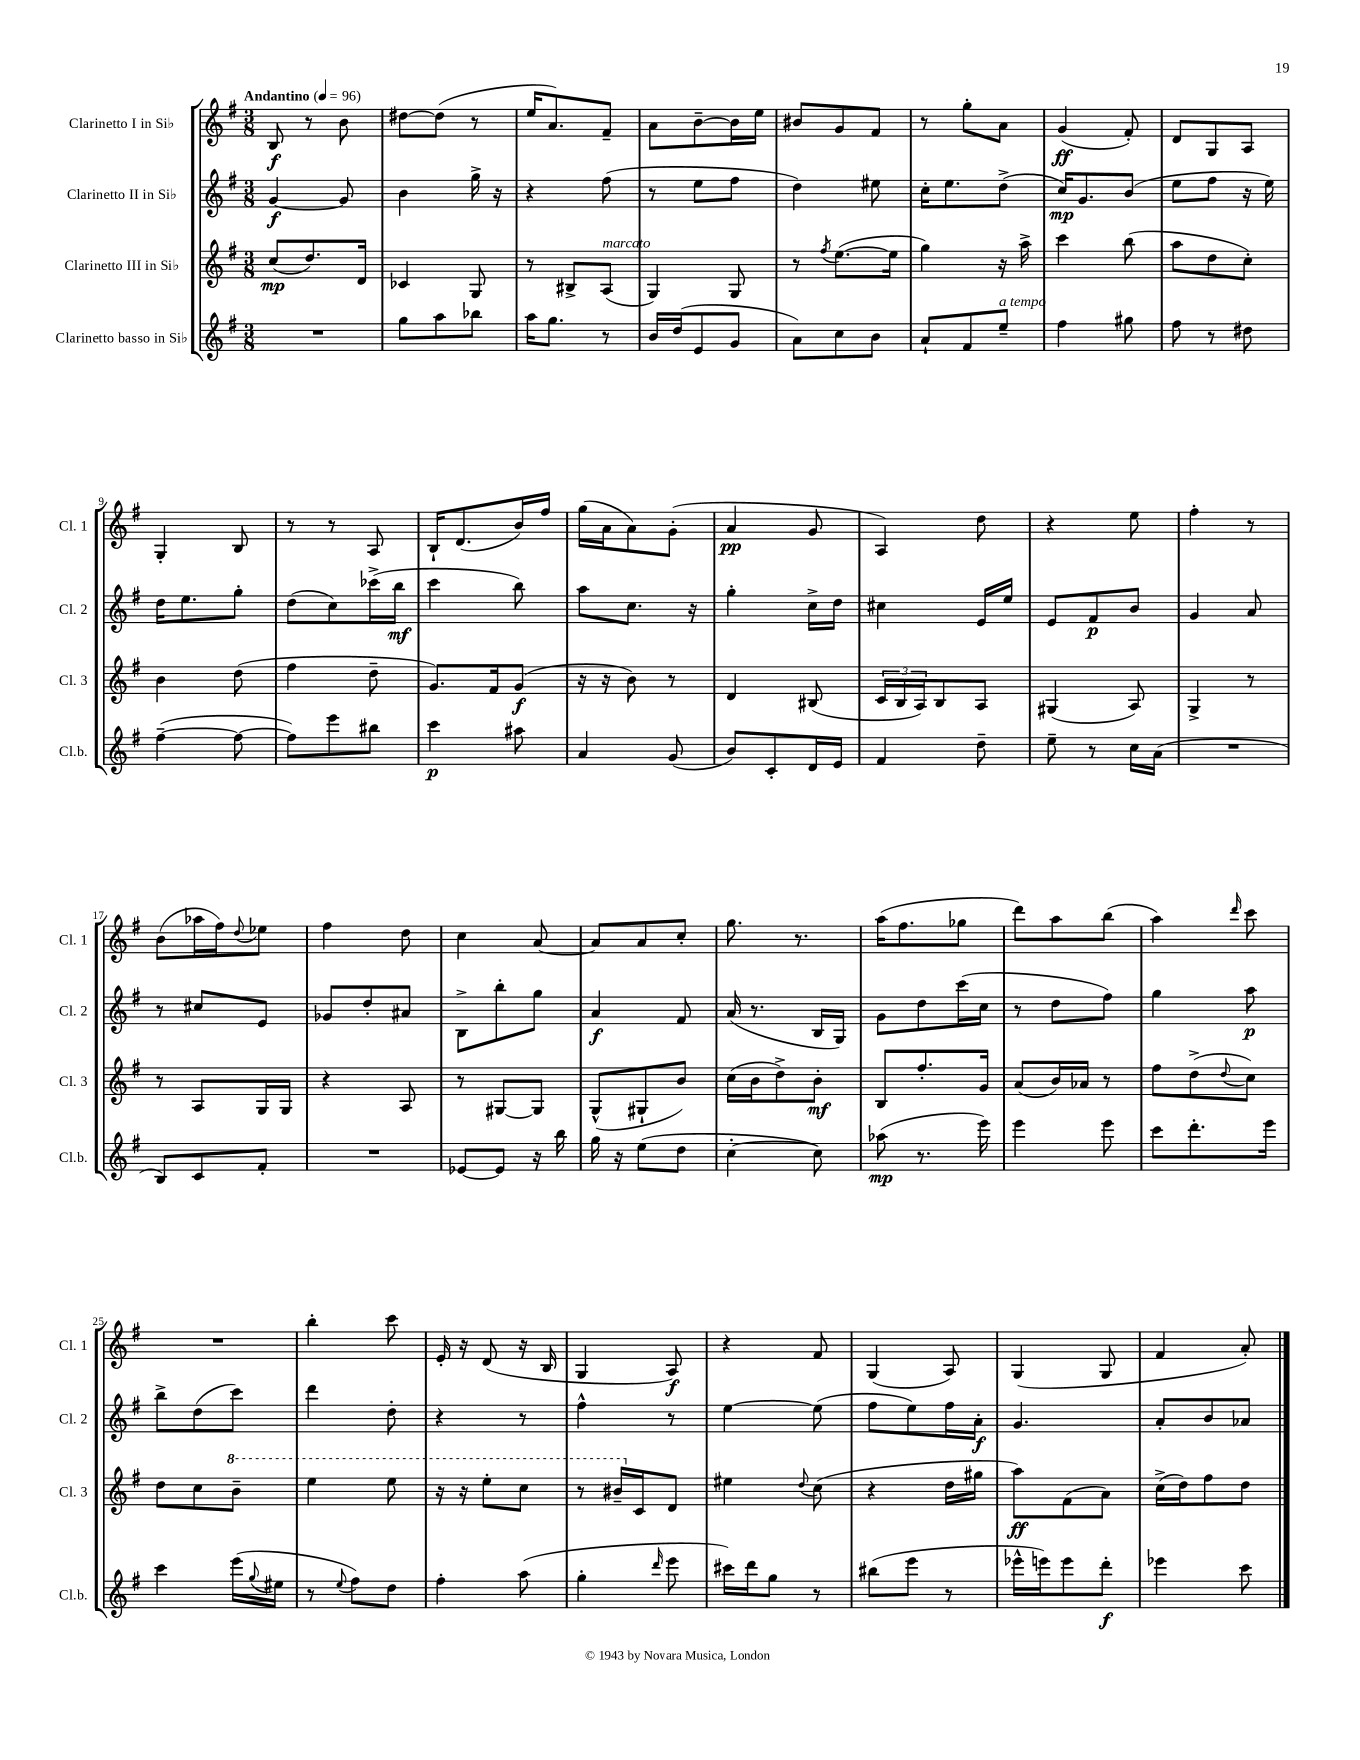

**kern	**kern	**kern	**kern
*staff4	*staff3	*staff2	*staff1
*clefG2	*clefG2	*clefG2	*clefG2
*k[f#]	*k[f#]	*k[f#]	*k[f#]
*M3/8	*M3/8	*M3/8	*M3/8
*MM96	*MM96	*MM96	*MM96
4.r	(8cc	[4g	8B
.	8.dd)	.	8r
.	.	8g]	8b
.	16d	.	.
=	=	=	=
8gg	4c-	4b	[8dd#
8aa	.	.	(8dd#]
8bb-	8G	16gg^	8r
.	.	16r	.
=	=	=	=
16aa	8r	4r	16ee
8.gg	.	.	8.a)
.	8B#^	.	.
8r	(8A	(8ff#	8f#~
=	=	=	=
16b	4G)	8r	8a
(16dd	.	.	.
8e	.	8ee	[8b~
8g	8G	8ff#	16b]
.	.	.	16ee
=	=	=	=
8a)	8r	4dd)	8b#
.	8qff#	.	.
8cc	([8.ee	.	8g
8b	.	8ee#	8f#
.	16ee]	.	.
=	=	=	=
8a`	4gg)	16cc'	8r
.	.	8.ee	.
8f#	.	.	8gg'
8ee~	16r	(8dd^	8a
.	16aa^	.	.
=	=	=	=
4ff#	4ccc	16cc)	(4g
.	.	8.g	.
8gg#	(8bb	(8b	8f#')
=	=	=	=
8ff#	8aa	8ee	8d
8r	8dd	8ff#	8G
8dd#	8cc')	16r	8A
.	.	16ee)	.
=	=	=	=
([4ff#~	4b	16dd	4G'
.	.	8.ee	.
8ff#_	(8dd	8gg'	8B
=	=	=	=
8ff#])	4ff#	(8dd	8r
8eee	.	8cc)	8r
8bb#	8dd~	(16ccc-^	8A
.	.	16bb	.
=	=	=	=
4ccc	8.g)	4ccc	16B`
.	.	.	(8.d
.	16f#	.	.
8aa#	(8g	8bb)	16b)
.	.	.	16ff#
=	=	=	=
4a	16r	8aa	(16gg
.	16r	.	16a
.	8b)	8.cc	8a)
(8g	8r	.	(8g'
.	.	16r	.
=	=	=	=
8b)	4d	4gg'	4a
8c'	.	.	.
16d	(8B#	16cc^	8g
16e	.	16dd	.
=	=	=	=
4f#	24c	4cc#	4A)
.	24B	.	.
.	24A)	.	.
.	8B	.	.
8dd~	8A	16e	8dd
.	.	16ee	.
=	=	=	=
8ee~	(4G#	8e	4r
8r	.	8f#	.
16cc	8A)	8b	8ee
(16a	.	.	.
=	=	=	=
4.r	4G^	4g	4ff#'
.	8r	8a	8r
=	=	=	=
8B)	8r	8r	(8b
8c	8A	8cc#	16aa-
.	.	.	16ff#)
.	.	.	8qqdd
8f#'	16G	8e	8ee-
.	16G	.	.
=	=	=	=
4.r	4r	8g-	4ff#
.	.	8dd'	.
.	8A	8a#	8dd
=	=	=	=
[8e-	8r	8B^	4cc
8e-]	[8G#	8bb'	.
16r	8G#]	8gg	[8a
16bb	.	.	.
=	=	=	=
16gg	(8G^^	4a	8a]
16r	.	.	.
(8ee	8G#`	.	8a
8dd	8b)	8f#	8cc'
=	=	=	=
[4cc'	(16cc	(16a	8.gg
.	16b	8.r	.
.	8dd^)	.	.
.	.	.	8.r
8cc])	8b'	16B	.
.	.	16G)	.
=	=	=	=
(8aa-	8B	8g	(16aa
.	.	.	8.ff#
8.r	8.ff#'	8dd	.
.	.	(16ccc	8gg-
16eee)	16g	16cc	.
=	=	=	=
4eee	(8a	8r	8ddd)
.	16b)	8dd	8aa
.	16a-	.	.
8eee	8r	8ff#)	(8bb
=	=	=	=
8ccc	8ff#	4gg	4aa)
8.ddd'	(8dd^	.	.
.	8qqdd	.	16qqddd
.	8cc)	8aa	8ccc
16eee	.	.	.
=	=	=	=
4ccc	8dd	8bb^	4.r
.	8cc	(8dd	.
(16eee	8bb~	8ccc)	.
8qqgg	.	.	.
16ee#	.	.	.
=	=	=	=
8r	4eee	4ddd	4bb'
8qqee	.	.	.
8ff#)	.	.	.
8dd	8eee	8dd'	8ccc
=	=	=	=
4ff#'	16r	4r	16e'
.	16r	.	16r
.	8eee'	.	(8d
(8aa	8ccc	8r	16r
.	.	.	16B
=	=	=	=
4gg'	8r	4ff#^^	4G
.	16bb#~	.	.
.	16c	.	.
16qqddd	.	.	.
8eee	8d	8r	8A)
=	=	=	=
16ccc#)	4ee#	[4ee	4r
16ddd	.	.	.
8gg	.	.	.
.	8qqdd	.	.
8r	(8cc	(8ee]	8f#
=	=	=	=
(8bb#	4r	8ff#	(4G
8eee	.	8ee)	.
8r	16dd	16ff#	8A)
.	16gg#	16a'	.
=	=	=	=
16eee-^^	8aa)	4.g	(4G
16eee)	.	.	.
8eee	(8f#	.	.
8ddd'	8a)	.	8G
=	=	=	=
4eee-	(16cc^	8a'	4f#
.	16dd)	.	.
.	8ff#	8b	.
8ccc	8dd	8a-	8a')
==	==	==	==
*-	*-	*-	*-
